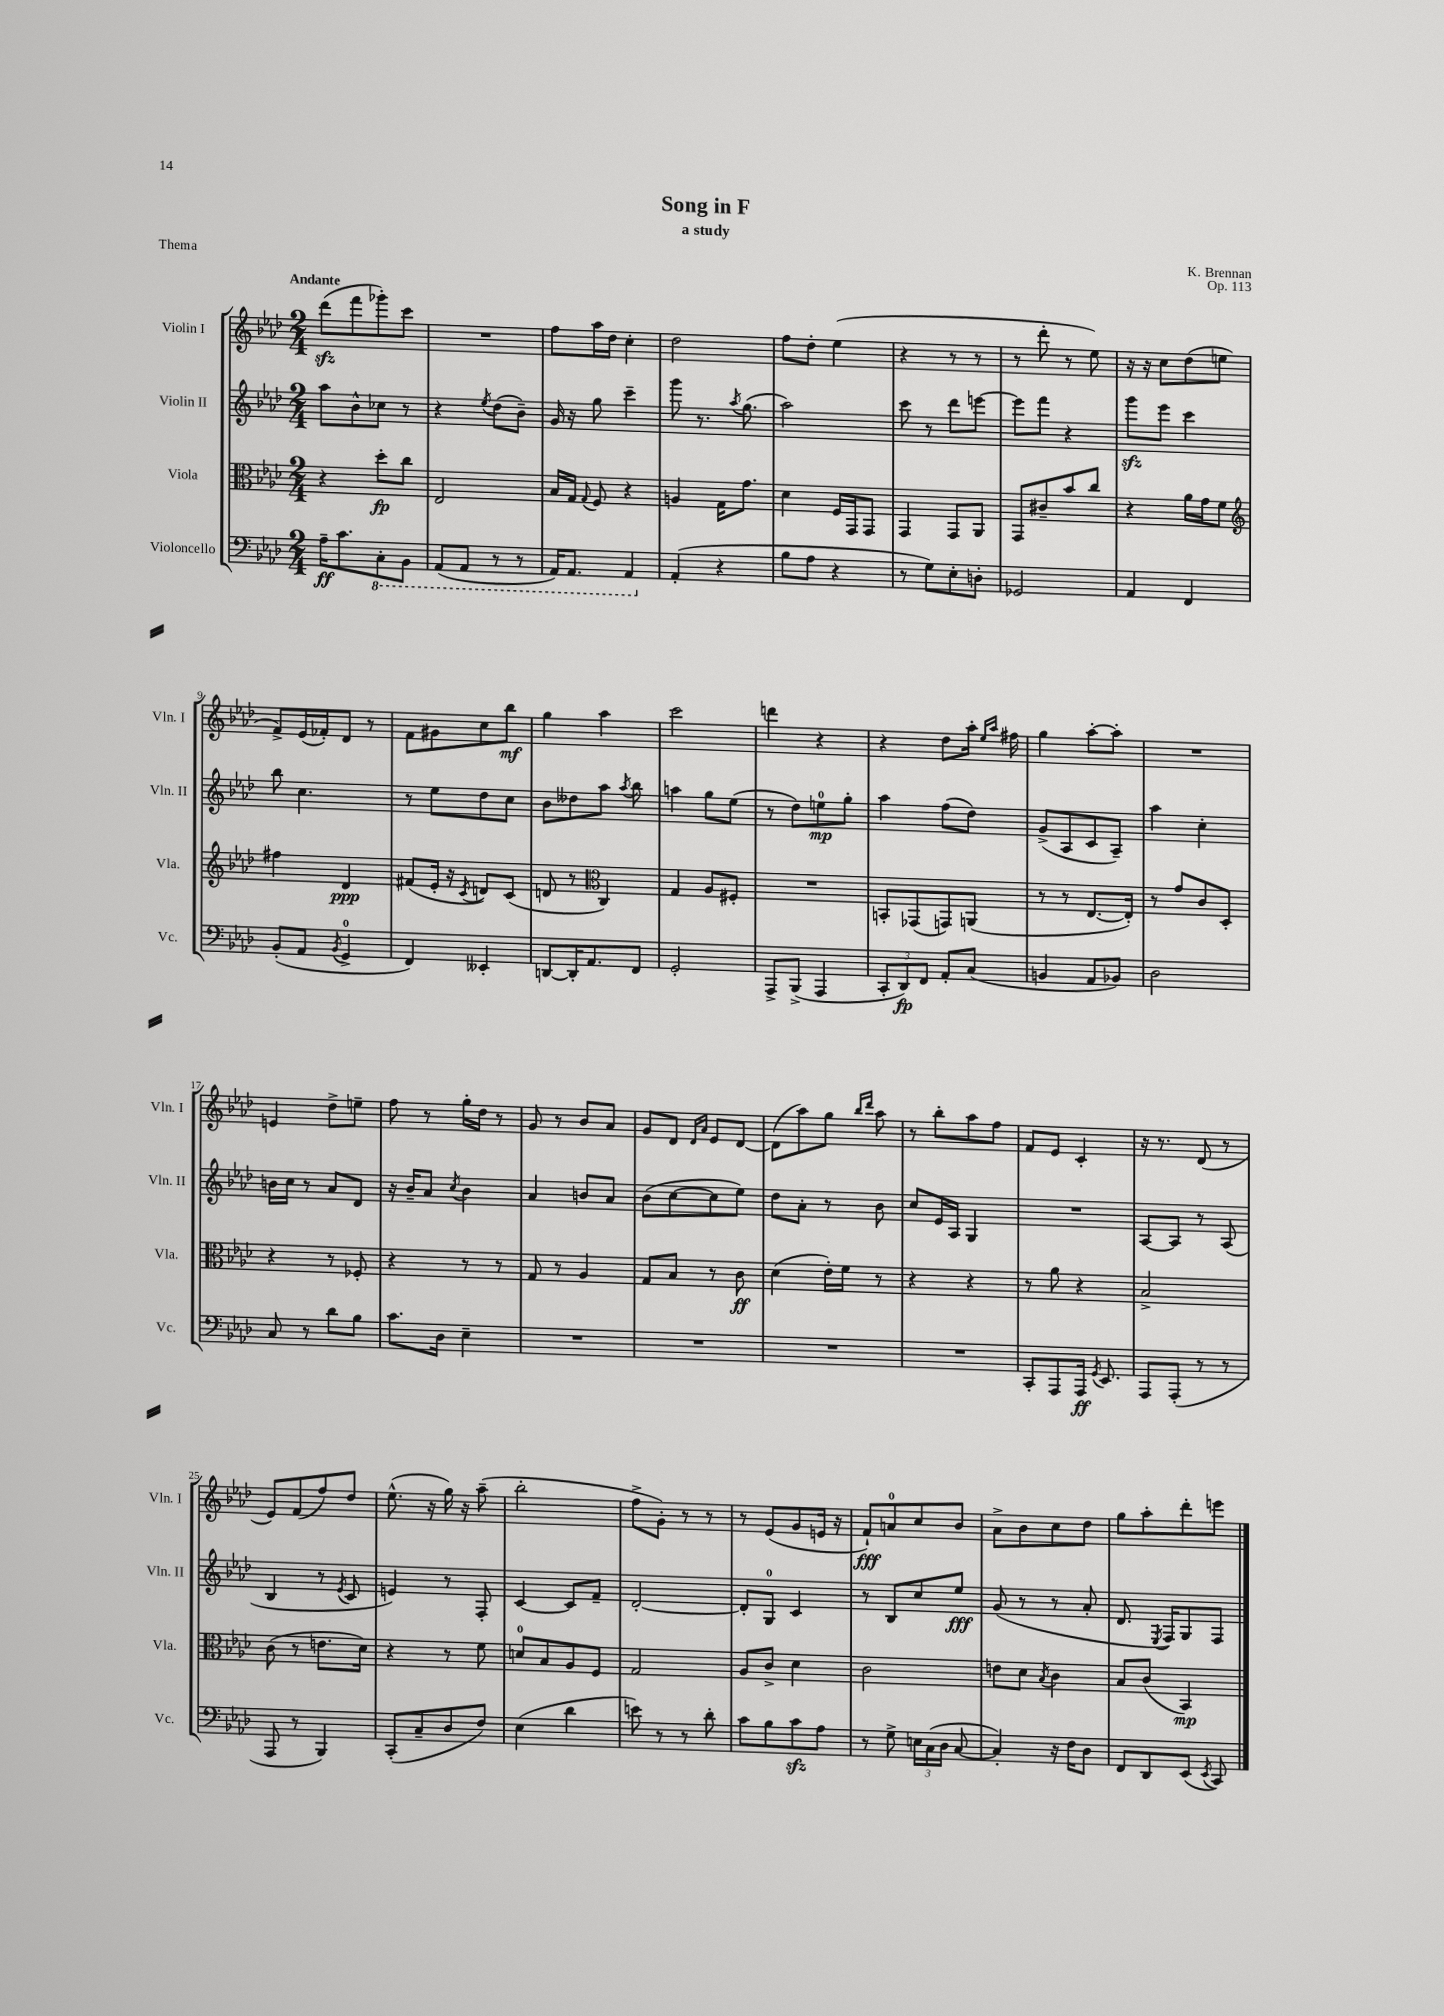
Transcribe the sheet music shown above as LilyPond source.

\header { title = "Song in F" composer = "K. Brennan" subtitle = "a study" opus = "Op. 113" piece = "Thema" }
<<
\new StaffGroup <<
\new Staff = "s0" \with { instrumentName = "Violin I" shortInstrumentName = "Vln. I" } {
    \clef treble \key aes \major \numericTimeSignature \time 2/4 \tempo "Andante"
    \autoBeamOff des'''8[\sfz( f'''8 ges'''8-.) c'''8] |
    R2 |
    f''8[ aes''16 des''16] c''4-. |
    des''2 |
    f''8[ des''8]-. ees''4( |
    r4 r8 r8 |
    r8 des'''8-. r8 ees''8) |
    r16 r16 c''8[ des''8( e''8] |
    f'8[->) ees'16( fes'16-.) des'8] r8 |
    f'8[ gis'8 c''8 bes''8]\mf |
    g''4 aes''4 |
    c'''2 |
    d'''4 r4 |
    r4 des''8[ aes''16]-. \grace { ees''16[ aes''16] } fis''16 |
    g''4 aes''8[~-. aes''8]-. |
    R2 |
    e'4 des''8[-> e''8]-- |
    f''8 r8 g''16[-. des''16] r8 |
    g'8 r8 bes'8[ aes'8] |
    g'8[ des'8] \grace { des'16[ aes'16] } ees'8[ des'8]~ |
    des'8[( aes''8) g''8] \grace { bes''16[ des'''16] } aes''8 |
    r8 bes''8[-. aes''8 f''8] |
    f'8[ ees'8] c'4-. |
    r16 r8. des'8( r8 |
    ees'8[) f'8( f''8) des''8] |
    ees''8.-^( r16 g''16) r16 aes''8--( |
    bes''2-. |
    f''8[-> g'8]-.) r8 r8 |
    r8 ees'8[( g'8 e'16] r16 |
    f'8[-!\fff) a'8-0 c''8 bes'8] |
    aes'8[-> bes'8 c''8 des''8] |
    g''8[ aes''8-. des'''8-. e'''8] \bar "|." |
}
\new Staff = "s1" \with { instrumentName = "Violin II" shortInstrumentName = "Vln. II" } {
    \clef treble \key aes \major \numericTimeSignature \time 2/4
    \autoBeamOff aes''8[ bes'8-^ ces''8] r8 |
    r4 \acciaccatura { ees''8 } des''8[( bes'8]--) |
    g'16 r16 g''8 c'''4-- |
    g'''8 r8. \acciaccatura { aes''8 } g''8.( |
    aes''2) |
    c'''8 r8 des'''8[ e'''8]~ |
    e'''8[ f'''8] r4 |
    g'''8[\sfz ees'''8] c'''4 |
    bes''8 c''4. |
    r8 ees''8[ des''8 c''8] |
    bes'8[ deses''8 aes''8] \acciaccatura { aes''8 } bes''8 |
    a''4 g''8[ ees''8]( |
    r8 des''8[) e''8-0\mp g''8]-. |
    aes''4 f''8[( des''8]) |
    g'8[->( aes8 c'8 aes8]--) |
    aes''4 c''4-. |
    b'16[ c''16] r8 aes'8[ des'8] |
    r16 bes'16[-- aes'8] \acciaccatura { c''8 } bes'4 |
    aes'4 b'8[ aes'8] |
    bes'8[( c''8~ c''8 ees''8]) |
    des''8[ aes'8]-. r8 bes'8 |
    c''8[ ees'16 aes16] g4 |
    R2 |
    aes8[~ aes8] r8 aes8( |
    bes4 r8 \acciaccatura { ees'8 } c'8 |
    e'4) r8 f8-. |
    c'4~ c'8[ f'8]-- |
    des'2~-. |
    des'8[-. g8]-0 c'4 |
    r8 bes8[ c''8 ees''8]\fff |
    g'8( r8 r8 aes'8-. |
    des'8. \acciaccatura { ees8 } f16[) g8 f8] \bar "|." |
}
\new Staff = "s2" \with { instrumentName = "Viola" shortInstrumentName = "Vla." } {
    \clef alto \key aes \major \numericTimeSignature \time 2/4
    \autoBeamOff r4 des''8[-.\fp c''8] |
    ees2 |
    bes16[ g16] \appoggiatura { g8 } f8 r4 |
    a4 g16[ g'8.] |
    des'4 f16[ g,16 g,8] |
    g,4 g,8[ aes,8] |
    g,8[ cis'8-- bes'8 c''8] |
    r4 aes'16[ g'16 f'8] |
    \clef treble fis''4 des'4\ppp |
    fis'8[( ees'16]-. r16 \acciaccatura { c'8 } d'8[) c'8]( |
    d'8 r8 \clef alto c4) |
    g4 aes8[ fis8]-. |
    R2 |
    b,8[-. ges,8( g,8) a,8]( |
    r8 r8 ees8.[~ ees16]-.) |
    r8 g'8[ c'8 des8]-. |
    r4 r8 fes8-. |
    r4 r8 r8 |
    g8 r8 aes4 |
    g8[ bes8] r8 c'8\ff |
    des'4( ees'16[-.) f'16] r8 |
    r4 r4 |
    r8 aes'8 r4 |
    bes2-> |
    c'8( r8 e'8.[ des'16]) |
    r4 r8 f'8 |
    d'8[-0 bes8 aes8 f8] |
    g2 |
    aes8[ c'8]-> des'4 |
    c'2 |
    e'8[ des'8] \acciaccatura { bes8 } c'4 |
    bes8[ c'8]( bes,4\mp) \bar "|." |
}
\new Staff = "s3" \with { instrumentName = "Violoncello" shortInstrumentName = "Vc." } {
    \clef bass \key aes \major \numericTimeSignature \time 2/4
    \autoBeamOff aes16[--\ff c'8. \ottava #-1 c,8-. bes,,8] |
    aes,,8[( aes,,8] r8 r8 |
    aes,,16[) aes,,8.] aes,,4 \ottava #0 |
    aes,4-.( r4 |
    bes8[ aes8] r4 |
    r8 g8[) ees8-. d8]-. |
    ges,2 |
    aes,4 f,4 |
    bes,8[-.( aes,8] \acciaccatura { bes,8 } g,4-0-> |
    f,4) eeses,4-. |
    d,8[~ d,16-. aes,8. f,8] |
    g,2-. |
    aes,,8[-> bes,,8]->( aes,,4 |
    \tuplet 3/2 { c,8[-. des,8\fp) f,8] } aes,8[-. c8]( |
    b,4 aes,8[ bes,8]) |
    des2 |
    c8 r8 des'8[ bes8] |
    c'8.[ des16] ees4-- |
    R2 |
    R2 |
    R2 |
    R2 |
    c,8[-. aes,,8 aes,,16]\ff \acciaccatura { g,8 } ees,8. |
    aes,,8[ aes,,8]-.( r8 r8 |
    aes,,8 r8 bes,,4) |
    c,8[-.( c8-- des8 f8]) |
    ees4( des'4 |
    e'8) r8 r8 des'8-. |
    c'8[ bes8 c'8\sfz aes8] |
    r8 g8-> \tuplet 3/2 { e16[ c16( des16] } c8~ |
    c4-.) r16 f16[ des8] |
    f,8[ des,8 ees,8]( \acciaccatura { ees,8 } c,8) \bar "|." |
}
>>
>>
